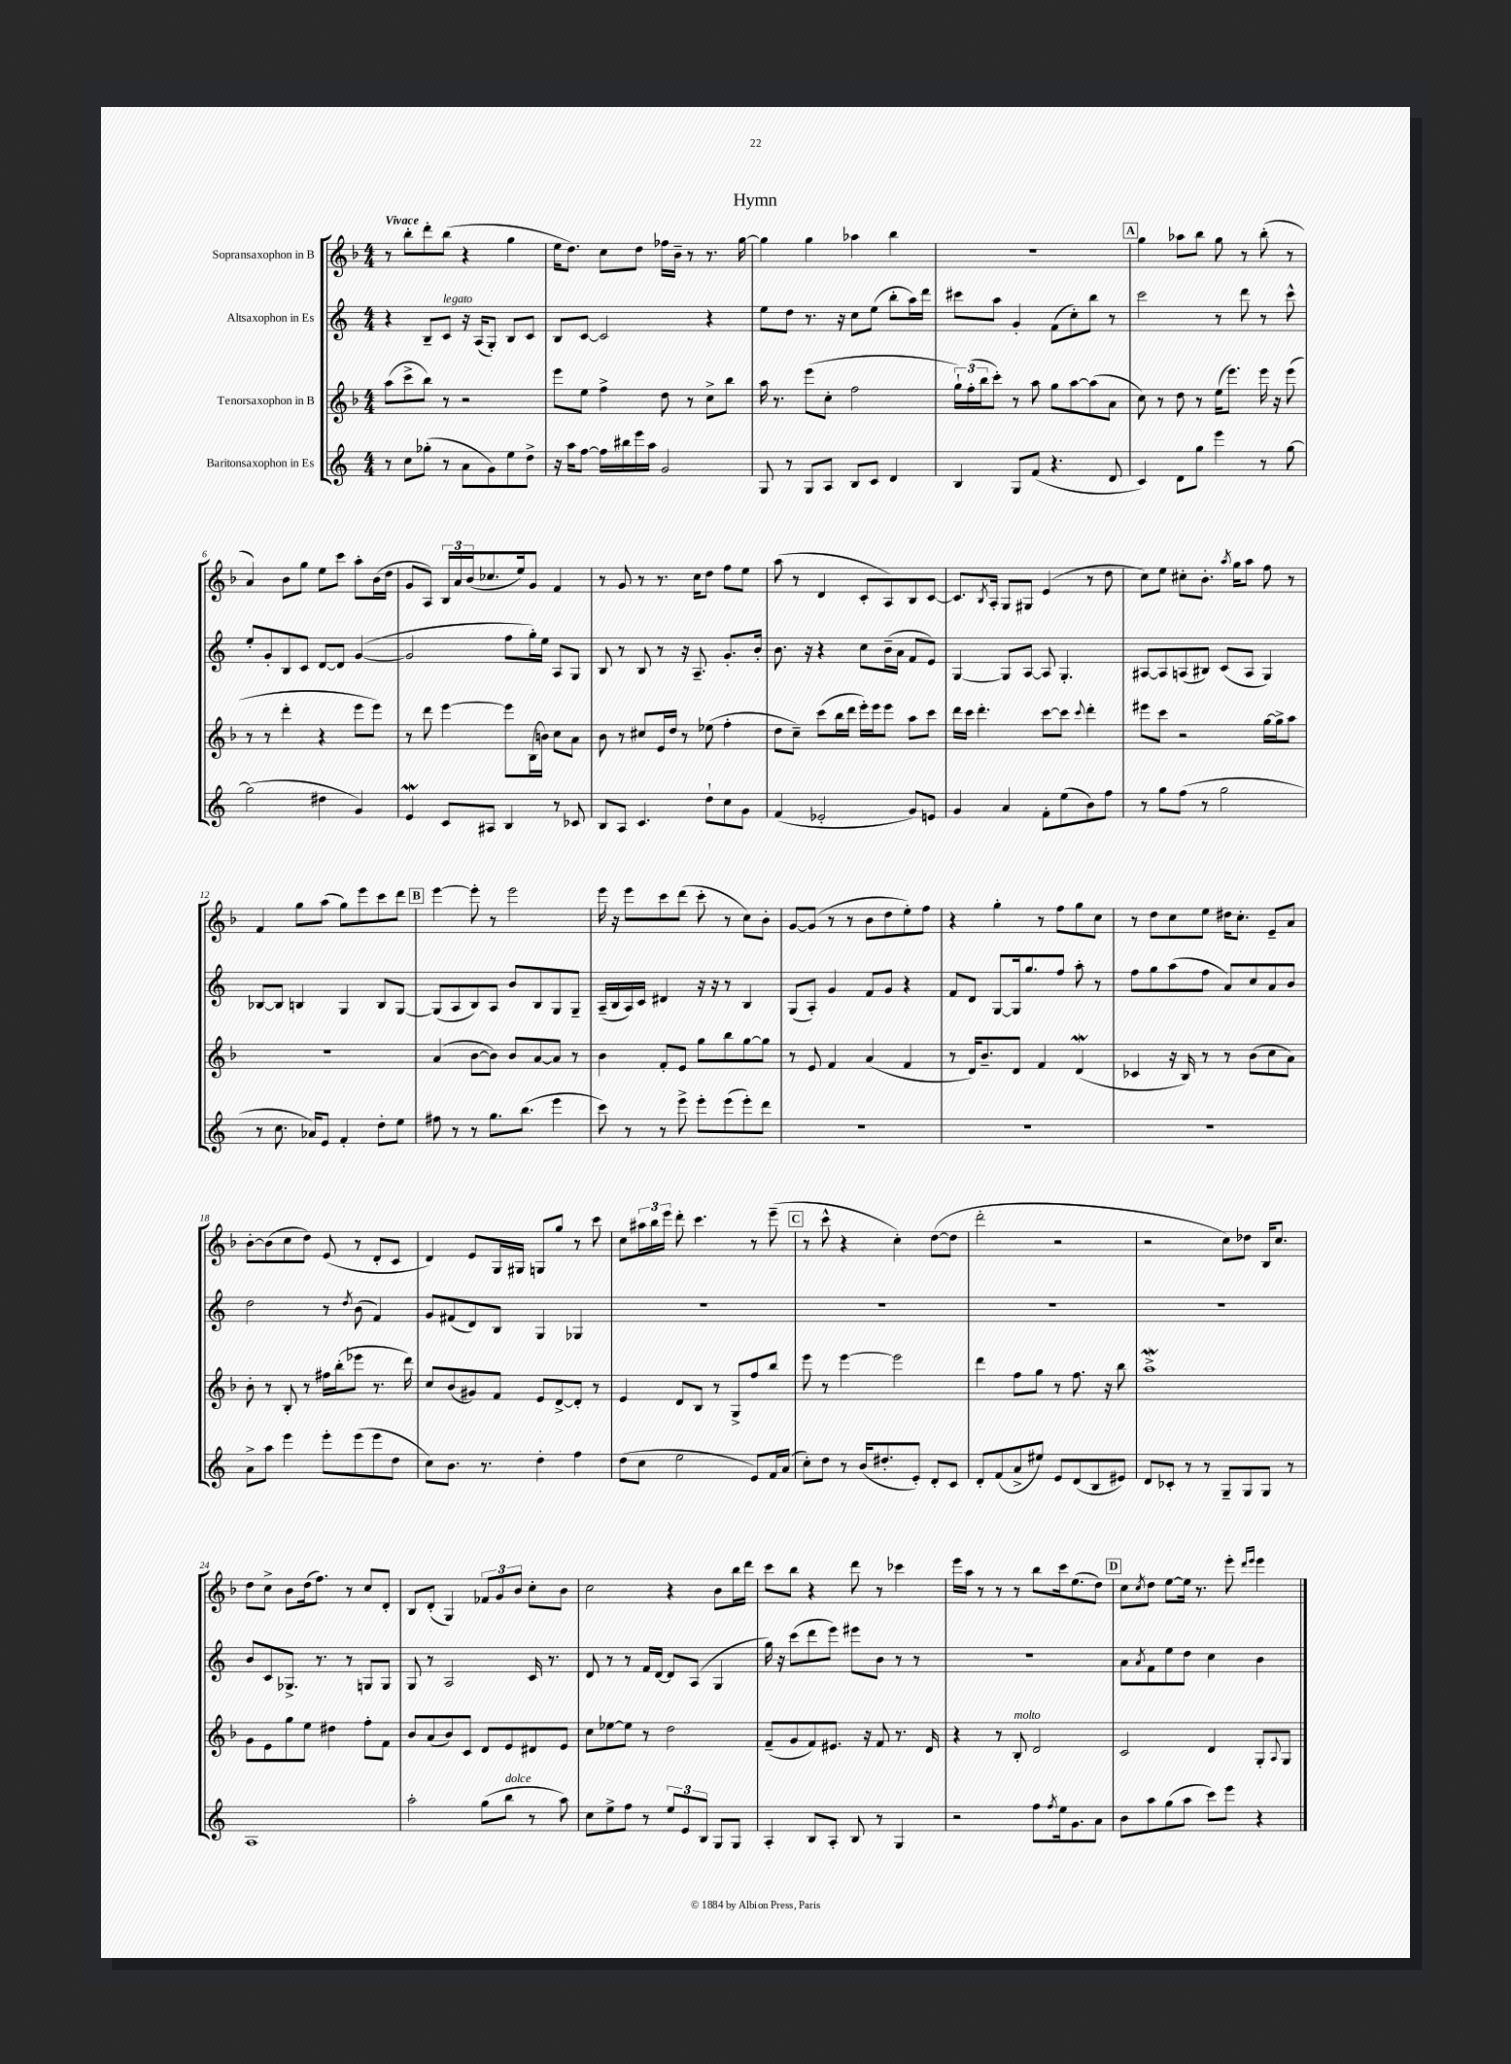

**kern	**kern	**kern	**kern
*staff4	*staff3	*staff2	*staff1
*clefG2	*clefG2	*clefG2	*clefG2
*k[]	*k[b-]	*k[]	*k[b-]
*M4/4	*M4/4	*M4/4	*M4/4
8r	(8aa	4r	8r
8cc	8ccc^	.	8bb-'
(8gg-'	8bb-)	8B~	8ddd'
8r	8r	8c	(8bb-
8a	2r	16r	4r
.	.	(16A	.
8g)	.	8G')	.
8ee	.	8B	4gg
8dd^	.	8c	.
=	=	=	=
16r	8eee	8B	16ee
16aa	.	.	8.dd)
[8ff	8ee	[8c	.
16ff]	4ff^	2c]	8cc
16bb#	.	.	.
16eee	.	.	8dd
16aa	.	.	.
2g	8dd	.	16ff-
.	.	.	16b-~
.	8r	.	8r
.	8cc^	4r	8.r
.	8bb-	.	.
.	.	.	[16gg
=	=	=	=
8G	16aa	8ee	4gg]
.	8.r	.	.
8r	.	8dd	.
8G	(8eee	8.r	4gg
8A	8cc'	.	.
.	.	16r	.
8B	2ff	8cc	4aa-
8c	.	(8ee	.
4d	.	8bb'	4bb-
.	.	16aa)	.
.	.	16ddd	.
=	=	=	=
4B	24gg`)	8ccc#	1r
.	(24ff'	.	.
.	24bb-	.	.
.	8ccc')	8aa	.
8G	8r	4g'	.
(8f	8aa	.	.
4.r	8gg	(8f	.
.	[8aa	8cc')	.
.	(8aa]	8bb	.
8d	8a	8r	.
=	=	=	=
4c)	8cc)	2ccc	4gg
.	8r	.	.
8d	8dd	.	8aa-
8gg	8r	.	8bb-
4eee	(16ee	8r	8gg
.	8.eee)	.	.
.	.	8ddd	8r
8r	16eee	8r	(8bb-'
.	16r	.	.
[8gg	(8eee	8ccc^^	8r
=	=	=	=
(2gg]	8r	8ee'	4a)
.	8r	8g'	.
.	4ddd'	8B	8b-
.	.	8c	8gg
4dd#	4r	[8d	8ee
.	.	8d]	8ccc
4g)	8eee	([4g	8aa'
.	8eee)	.	(16b-
.	.	.	16dd
=	=	=	=
4e	8r	2g]	8g
.	8ddd	.	8A)
8c	[4eee	.	24B-
.	.	.	24a
.	.	.	(24b-
8A#	.	.	8.cc-
4B	8eee]	8ff	.
.	.	.	16ee)
.	(16B-	16gg')	8g
.	16b)	16ee	.
8r	8cc	8A	4f
8c-	8a	8G	.
=	=	=	=
8B	8b-	8B	8r
8A	8r	8r	8g
4.c	8cc#	8B	8r
.	16e	8r	8.r
.	16dd	.	.
.	8r	16r	.
.	.	8.A~	16cc
8dd`	(8ee-	.	8dd
8cc	4ff'	8.g'	8ff
8g	.	.	8ee
.	.	16b'	.
=	=	=	=
(4f	8dd	8.b	(8aa
.	8cc~)	.	8r
.	.	16r	.
2e-'	(8ccc	4r	4d
.	16bb-	.	.
.	16ddd	.	.
.	16eee')	8cc	8c'
.	16eee	.	.
.	8eee	(16b~	8A)
.	.	16a	.
8g)	8aa	8f	8B-
8e	8ccc	8e)	[8c
=	=	=	=
4g	16ddd	[4G	8.c]
.	16ccc	.	.
.	4.ddd'	.	.
.	.	.	8qB-
.	.	.	16A'
4a	.	8G]	8G
.	.	[8A	8G#
8f'	[8ccc	8A]	(4e
(8ee	8ccc]	4.G'	.
.	8qqccc	.	.
8b)	4ddd'	.	8r
8ff	.	.	8dd
=	=	=	=
8r	8eee#	[8A#	8cc)
8gg	8ccc	8A#]	8ee
(8ff	2r	(8A	8cc#'
8r	.	8B#)	8.b-'
2gg	.	(8c	.
.	.	.	8qaa
.	.	.	16gg
.	.	8A	8aa
.	[16gg	4G)	8ff
.	16gg^]	.	.
.	8aa	.	8r
=	=	=	=
8r	1r	[8B-	4f
8.cc	.	8B-]	.
.	.	4B	8gg
16a-)	.	.	.
8e	.	.	(8aa
4f'	.	4G	8gg)
.	.	.	8eee
8dd'	.	8B	8ccc
8ee	.	[8G	8ddd
=	=	=	=
8ff#	(4a	(8G]	[4eee
8r	.	8A	.
8r	[8b-	8B)	8eee']
8.gg	8b-])	8A	8r
.	8b-	8b	2eee
(8.bb	.	.	.
.	[8a	8B	.
4eee	8a]	8G	.
.	8r	8G~	.
=	=	=	=
8ccc)	4b-	(16A~	16eee
.	.	16B	16r
8r	.	16A)	8eee
.	.	16c	.
8r	8f'	4d#	8ccc
8eee^	8e	.	(8ddd
8eee'	8gg	16r	8ccc'
.	.	16r	.
(8eee	8bb-	8r	8r
8eee')	[8gg	4B	8cc)
8ddd	8gg]	.	8b-'
=	=	=	=
1r	8r	(8G	[8g
.	8e	8A')	(8g]
.	4f	4g	8r
.	.	.	8r
.	(4a	8f	8b-
.	.	8g	8dd
.	4f	4r	8ee')
.	.	.	8ff
=	=	=	=
1r	8r	8f	4r
.	16d)	8d	.
.	8.b-~	.	.
.	.	[8G	4gg'
.	8d	16G]	.
.	.	8.gg	.
.	4f	.	8r
.	.	8ff	8ff
.	(4d	8aa'	8gg
.	.	8r	8cc
=	=	=	=
1r	4c-	8ff	8r
.	.	8gg	8dd
.	16r	(8aa	8cc
.	16B-)	.	.
.	8r	8ff	8ee
.	8r	8a)	16dd#
.	.	.	8.cc'
.	(8b-	8cc	.
.	8cc	8a	8e~
.	8a)	8b	8a
=	=	=	=
8a^	8b-'	2dd	[8b-'
8aa	8r	.	(8b-]
4eee	8B-'	.	8cc
.	8r	.	8dd)
8eee'	16ff#	8r	(8e
.	(16bb-'	.	.
.	.	8qdd	.
(8eee	8eee-	(8b	8r
8eee	8.r	4f)	8d'
8dd	.	.	8c
.	16ddd)	.	.
=	=	=	=
8cc)	8cc	8g	4d)
8.b	(8b-	(8f#	.
.	8g#)	8d)	8e
8.r	.	.	.
.	8f	8B	16G
.	.	.	16G#
4dd'	8e	4G	8G
.	[8d^	.	8gg
4ff	8d']	4G-	8r
.	8r	.	8ccc
=	=	=	=
(8dd	4e	1r	8cc
8cc	.	.	24aa#
.	.	.	24bb-
.	.	.	24eee
2ee	8d	.	8ddd'
.	8B-	.	4.ccc
.	8r	.	.
.	8G^	.	.
8e)	8ff	.	8r
16f	8bb-	.	(8eee~
(16a	.	.	.
=	=	=	=
8cc')	8eee	1r	8r
8dd	8r	.	8ccc^^
8r	[4eee	.	4r
(16b	.	.	.
8.dd#'	.	.	.
.	2eee]	.	4cc')
8e')	.	.	.
8d'	.	.	([8dd
8c	.	.	8dd]
=	=	=	=
8d'	4ddd	1r	2ddd'
(8f	.	.	.
8a^	8ff	.	.
8ee#)	8gg	.	.
8e	8r	.	2r
(8d	8.ff	.	.
8B	.	.	.
.	16r	.	.
8e#)	8bb-	.	.
=	=	=	=
8d	1aa^	1r	2r
8c-'	.	.	.
8r	.	.	.
8r	.	.	.
8G~	.	.	8cc)
8G	.	.	8dd-
8G	.	.	16B-
.	.	.	8.cc
8r	.	.	.
=	=	=	=
1A	8g	8b	8dd
.	8e	8c	8cc^
.	8gg	8.G-^	8b-
.	8ee	.	(16dd
.	.	8.r	8.ff)
.	4dd#	.	.
.	.	8r	8r
.	8ff'	8G	8cc
.	8f	8G	8d'
=	=	=	=
2aa'	8b-	8G	8B-
.	(8a	8r	(8d'
.	8b-)	2A	4G)
.	8c	.	.
(8gg	8d	.	12f-
.	.	.	12g
8bb	8e	.	.
.	.	.	12b-
8r	8d#	16c	8cc'
.	.	8.r	.
8aa)	8e	.	8b-
=	=	=	=
8cc	8cc	8d	2cc
8ee^	[8ee-	8r	.
8ff	8ee-]	8r	.
8r	8r	16f	.
.	.	[16d	.
12ee	2dd	8d]	4r
12e	.	.	.
.	.	(8A	.
12B	.	.	.
8G	.	4G	8b-
8G	.	.	16bb-
.	.	.	16ddd
=	=	=	=
4A'	(8f~	16gg)	8ccc
.	.	16r	.
.	8g	(8ccc	8bb-
8B	8f)	8ddd	4r
8A'	8.e#	8eee)	.
8B	.	8eee#	8ddd
.	16r	.	.
8r	8f	8b	8r
4G	8.r	8r	4ccc-
.	.	8r	.
.	16d	.	.
=	=	=	=
2r	4r	1r	16eee
.	.	.	16aa
.	.	.	8r
.	8r	.	8r
.	8B-'	.	8r
8ff	2d	.	8bb-
8qff	.	.	.
16ee	.	.	16ccc
8.g	.	.	(8.ee
8a	.	.	8dd)
=	=	=	=
8b	2c	8a	8cc
.	.	8qa	8qcc
8aa	.	8f	8dd
(8gg	.	8ee	[8ee
8aa	.	8dd	16ee]
.	.	.	8.r
8ccc)	4d	4cc	.
8eee	.	.	8eee'
.	.	.	16qqddd
.	.	.	16qqeee
4r	8G'	4b	4eee
.	8qqA	.	.
.	8G	.	.
==	==	==	==
*-	*-	*-	*-
